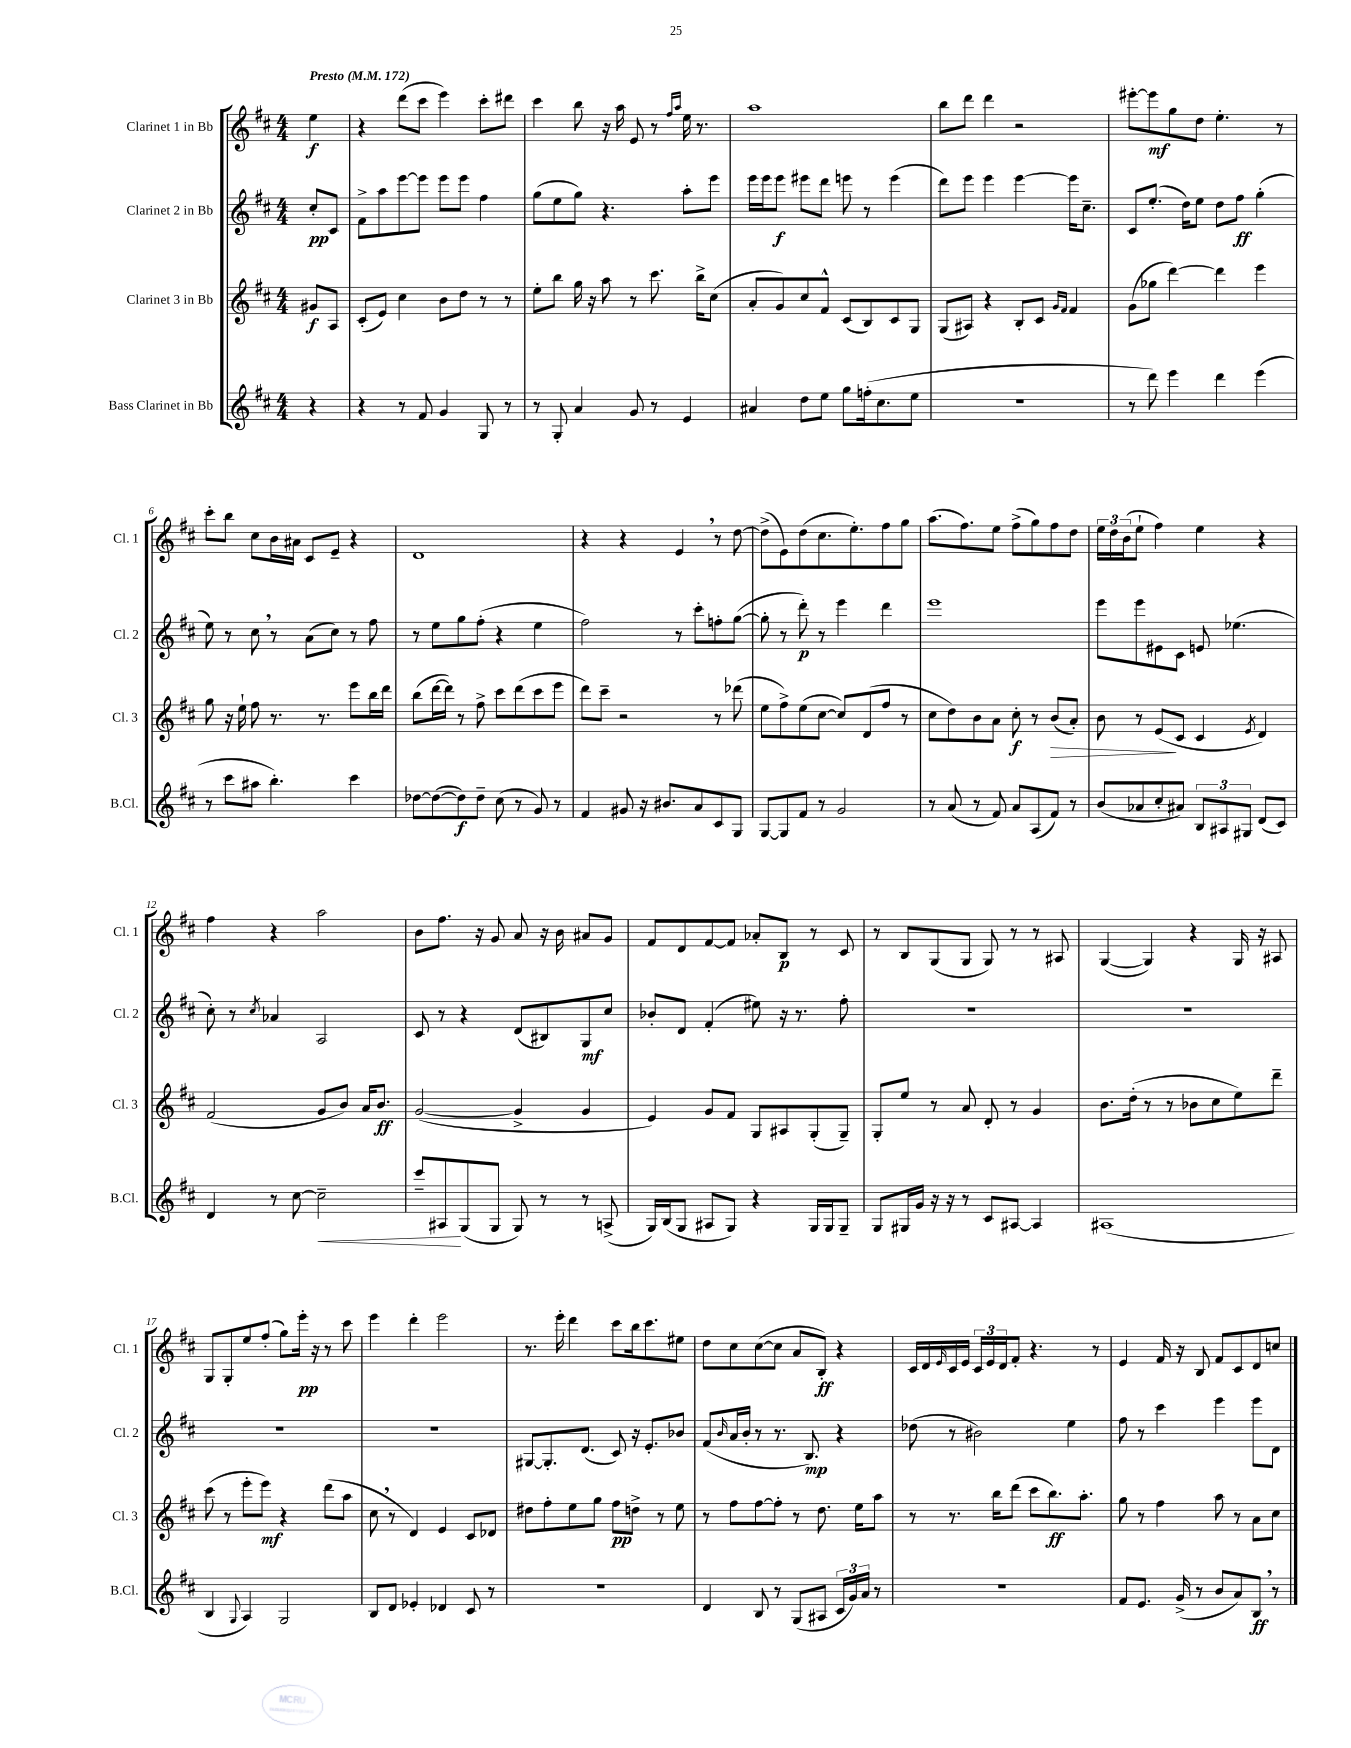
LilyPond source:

<<
\new StaffGroup <<
\new Staff = "s0" \with { instrumentName = "Clarinet 1 in Bb" shortInstrumentName = "Cl. 1" } {
    \clef treble \key d \major \numericTimeSignature \time 4/4 \partial 4 \tempo "Presto" 4 = 172
    e''4\f |
    r4 d'''8( cis'''8 e'''4) cis'''8-. dis'''8 |
    cis'''4 b''8 r16 a''16 e'8 r8 \grace { fis''16 a''16 } e''16 r8. |
    a''1 |
    b''8 d'''8 d'''4 r2 |
    eis'''8~-. eis'''8\mf g''8 d''8 e''4.-. r8 |
    cis'''8-. b''8 cis''8 b'16 ais'16 cis'8 e'8-- r4 |
    d'1 |
    r4 r4 e'4 \breathe r8 d''8~ |
    d''8->( e'8) d''8( cis''8. e''8.-.) fis''8 g''8 |
    a''8.( fis''8.) e''8 fis''8->( g''8) fis''8 d''8 |
    \tuplet 3/2 { e''16 d''16 b'16( } e''8-! fis''4) e''4 r4 |
    fis''4 r4 a''2 |
    b'8 fis''8. r16 g'8 a'8 r16 b'16 ais'8 g'8 |
    fis'8 d'8 fis'8~ fis'8 aes'8-. b8\p r8 cis'8 |
    r8 b8 g8( g8 g8) r8 r8 ais8 |
    g4~( g4) r4 g16 r16 ais8 |
    g8 g8-. e''8 fis''8-.( g''8) e'''16-.\pp r16 r8 cis'''8 |
    e'''4 d'''4-. e'''2 |
    r8. e'''16-. d'''4 cis'''8 b''16 cis'''8. eis''8 |
    d''8 cis''8 cis''8~( cis''8 a'8 b8-.\ff) r4 |
    cis'16 d'16 \grace { e'16 } cis'16 e'16 \tuplet 3/2 { cis'16 e'16 d'16 } fis'8-. r4. r8 |
    e'4 fis'16 r16 b8 fis'8 cis'8 d'8 c''8 \bar "|." |
}
\new Staff = "s1" \with { instrumentName = "Clarinet 2 in Bb" shortInstrumentName = "Cl. 2" } {
    \clef treble \key d \major \numericTimeSignature \time 4/4 \partial 4
    cis''8-.\pp cis'8 |
    fis'8-> a''8 e'''8~ e'''8 e'''8 e'''8 fis''4 |
    g''8( e''8 g''8) r4. a''8-. e'''8 |
    e'''16 e'''16 e'''8\f eis'''8 d'''8 e'''8 r8 e'''4( |
    d'''8) e'''8 e'''4 e'''4~ e'''16 cis''8.-- |
    cis'8 e''8.-.( d''16) e''8 d''8 fis''8\ff g''4-.( |
    e''8) r8 cis''8 \breathe r8 a'8( cis''8) r8 fis''8 |
    r8 e''8 g''8 fis''8-.( r4 e''4 |
    fis''2) r8 cis'''8-. f''8-. g''8~( |
    g''8-. r8 d'''8-.\p) r8 e'''4 d'''4 |
    e'''1 |
    e'''8 e'''8 eis'8 cis'8 e'8 ees''4.( |
    cis''8-.) r8 \acciaccatura { cis''8 } aes'4 a2 |
    cis'8 r8 r4 d'8( bis8) g8\mf cis''8 |
    bes'8-. d'8 fis'4-.( eis''8) r16 r8. fis''8-. |
    R1 |
    R1 |
    R1 |
    R1 |
    gis8~ gis8.-. d'8.( cis'8) r16 e'8.-. bes'8 |
    fis'8( \grace { b'16 } a'16 b'16-. r8 r8. b8.\mp) r4 |
    des''8( r8 bis'2) e''4 |
    fis''8 r8 cis'''4 e'''4 e'''8 d'8 \bar "|." |
}
\new Staff = "s2" \with { instrumentName = "Clarinet 3 in Bb" shortInstrumentName = "Cl. 3" } {
    \clef treble \key d \major \numericTimeSignature \time 4/4 \partial 4
    gis'8\f a8 |
    cis'8-.( e'8) cis''4 b'8 d''8 r8 r8 |
    e''8-. b''8 g''16 r16 a''8 r8 cis'''8. b''16-> cis''8( |
    a'8-. g'8) cis''8 fis'8-^ cis'8( b8) cis'8 g8 |
    g8( ais8) r4 b8-. cis'8 \grace { g'16 fis'16 } fis'4 |
    g'8( ges''8 d'''4~) d'''4 e'''4 |
    g''8 r16 e''16-! fis''8 r8. r8. e'''8 b''16 d'''16 |
    b''8( d'''16~ d'''16) r8 fis''8-> cis'''8 d'''8( cis'''8 e'''8 |
    d'''8) cis'''8-- r2 r8 des'''8( |
    e''8 fis''8->) e''8( cis''8~ cis''8) d'8( fis''8 r8 |
    cis''8 d''8) b'8 a'8 cis''8-.\f r8 b'8\>( a'8-.) |
    b'8 r8 e'8\!( cis'8 cis'4 \acciaccatura { e'8 } d'4) |
    fis'2( g'8 b'8) a'16 b'8.\ff |
    g'2~( g'4-> g'4 |
    e'4) g'8 fis'8 g8 ais8 g8-.( g8--) |
    g8-. e''8 r8 a'8 d'8-. r8 g'4 |
    b'8. d''16-.( r8 r8 bes'8 cis''8 e''8) d'''8-- |
    cis'''8( r8 e'''8-. e'''8\mf) r4 d'''8( a''8 |
    cis''8 \breathe r8 d'4) e'4 cis'8 des'8 |
    dis''8 fis''8-. e''8 g''8 fis''8\pp d''8-> r8 e''8 |
    r8 fis''8 fis''8~ fis''8-. r8 d''8. e''16 a''8 |
    r8 r8. b''16 d'''8( cis'''8 b''8.\ff) a''8.-. |
    g''8 r8 fis''4 a''8 r8 a'8 cis''8 \bar "|." |
}
\new Staff = "s3" \with { instrumentName = "Bass Clarinet in Bb" shortInstrumentName = "B.Cl." } {
    \clef treble \key d \major \numericTimeSignature \time 4/4 \partial 4
    r4 |
    r4 r8 fis'8 g'4 g8 r8 |
    r8 g8-. a'4 g'8 r8 e'4 |
    ais'4 d''8 e''8 g''8 f''16-.( cis''8. e''8 |
    r1 |
    r8 d'''8) e'''4 d'''4 e'''4( |
    r8 cis'''8 ais''8 b''4.-.) cis'''4 |
    des''8~ des''8~( des''8\f) des''8-- cis''8( r8 g'8) r8 |
    fis'4 gis'8 r16 bis'8. a'8 cis'8 g8 |
    g8~ g8 fis'8 r8 g'2 |
    r8 a'8( r8 fis'8) a'8 a8( fis'8) r8 |
    b'8( aes'8 cis''8-. ais'8) \tuplet 3/2 { b8 ais8 gis8 } d'8( cis'8) |
    d'4 r8 cis''8~ cis''2--\< |
    cis'''8-- ais8\! g8( g8 g8) r8 r8 a8->( |
    g16) b16( g8 ais8 g8) r4 g16 g16 g8-- |
    g8 gis16 g'16 r16 r16 r8 cis'8 ais8~ ais4 |
    ais1( |
    b4 \appoggiatura { g8 } a4) g2 |
    b8 d'8 ees'4-. des'4 cis'8 r8 |
    R1 |
    d'4 b8 r8 g8( ais8 \tuplet 3/2 { cis'16 g'16) a'16 } r8 |
    R1 |
    fis'8 e'8. g'16->( r8 b'8 a'8) b8\ff \breathe r8 \bar "|." |
}
>>
>>
